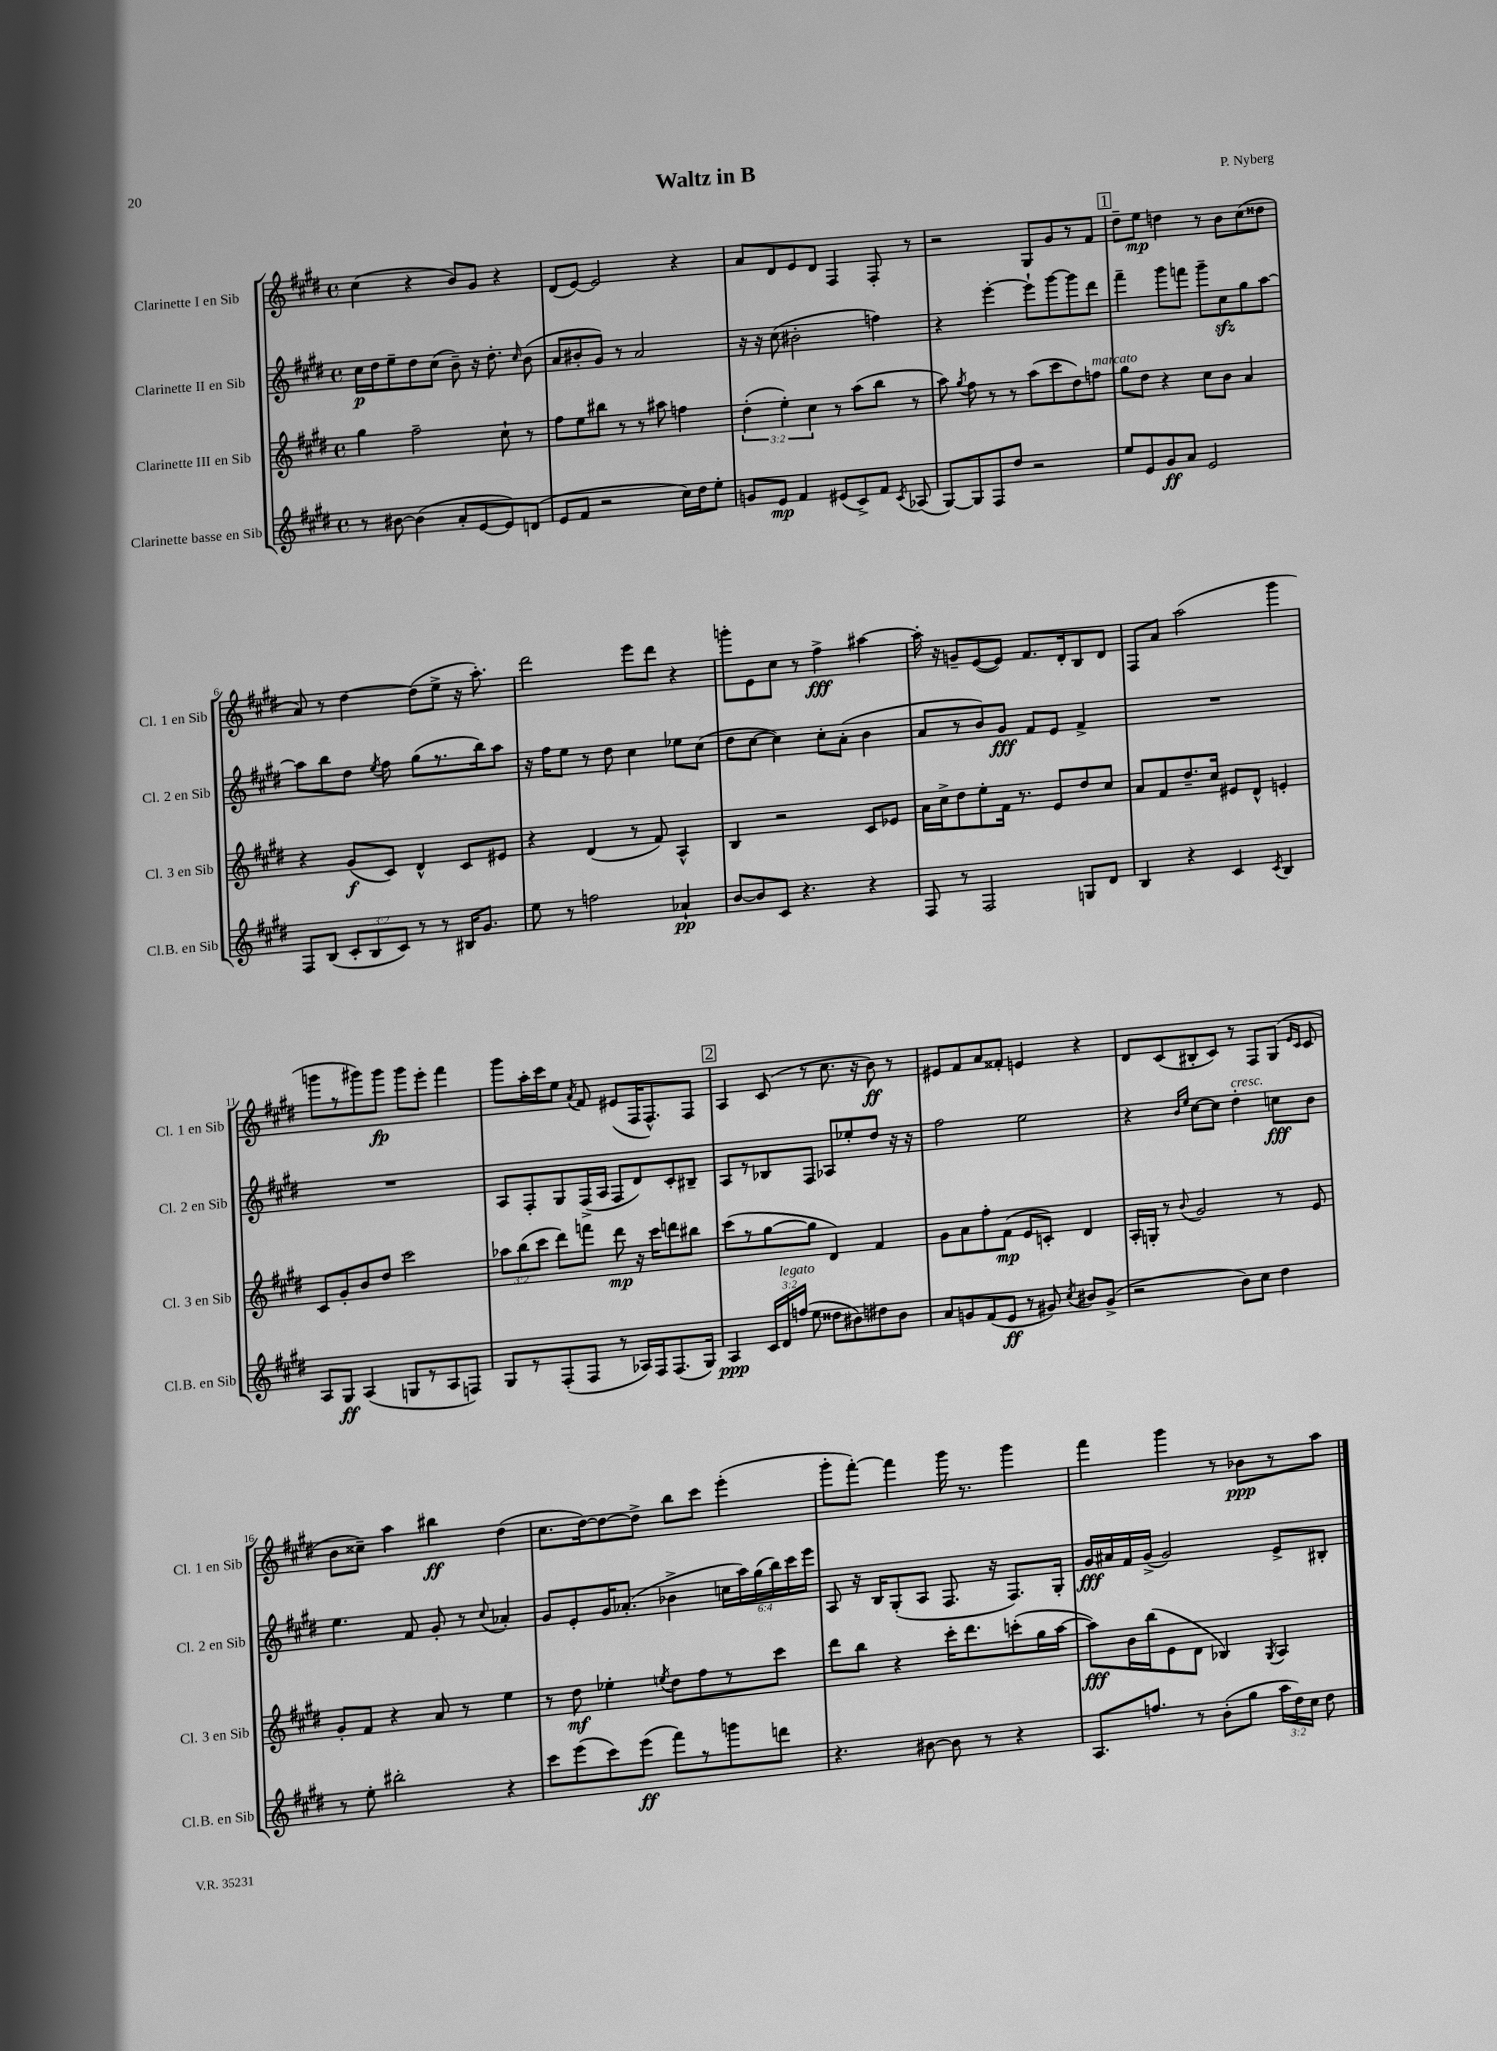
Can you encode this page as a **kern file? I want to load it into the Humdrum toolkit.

**kern	**kern	**kern	**kern
*staff4	*staff3	*staff2	*staff1
*clefG2	*clefG2	*clefG2	*clefG2
*k[f#c#g#d#]	*k[f#c#g#d#]	*k[f#c#g#d#]	*k[f#c#g#d#]
*M4/4	*M4/4	*M4/4	*M4/4
*met(c)	*met(c)	*met(c)	*met(c)
8r	4gg#	16cc#	(4cc#
.	.	16dd#	.
[8b#	.	8ee~	.
(4b#]	2ff#~	8dd#	4r
.	.	(8cc#	.
8a'	.	8b~)	8b)
[8e	.	16r	8g#
.	.	8.dd#'	.
8e])	8cc#`	.	4r
.	.	16qqcc#	.
(8d	8r	(8b	.
=	=	=	=
8e	8ff#	8a	(8d#
8f#	8ee	8b#'	[8e)
2r	8bb#	8g#)	2e]
.	8r	8r	.
.	8r	2a	.
.	8aa#	.	.
16cc#)	4ff	.	4r
16dd#	.	.	.
8ee'	.	.	.
=	=	=	=
8g	(6dd#'	16r	8a
.	.	16r	.
8e	.	(8cc#	8d#
.	6ee')	.	.
4f#	.	2b#'	8e
.	6cc#	.	.
.	.	.	8d#
(8e#	8r	.	4F#
8c#^)	(8aa	.	.
8f#	8bb	4ff)	8F#'
8qc#	.	.	.
(8A-	8r	.	8r
=	=	=	=
[8G#)	8aa)	4r	2r
.	8qgg#	.	.
8G#]	8ff#	.	.
8F#	8r	[4eee'	.
8dd#	8r	.	.
2r	(8aa	8eee`]	8G#
.	8ccc#	[8ggg#	8g#
.	8dd#)	8ggg#]	8r
.	8ff	8ddd#	8f#
=	=	=	=
8ee	8gg#	4fff#~	8dd#~
8e	8dd#	.	8ee
8g#	4r	8ggg#	4dd
8a	.	8fff	.
2e	8cc#	8ggg#~	8r
.	8b	8cc#	8b
.	4a	8gg#	(8cc#
.	.	[8aa	8dd##
=	=	=	=
8F#	4r	8aa]	8a)
(8B	.	8bb	8r
12c#'	(8g#	8dd#	[4dd#
12B	.	.	.
.	.	8qee	.
.	8c#)	8ff#	.
12c#)	.	.	.
8r	4d#^^	(8gg#	(8dd#]
8r	.	8.r	8ee^
16B#	8c#	.	16r
8.g#	.	16bb)	8.aa')
.	8e#	8aa	.
=	=	=	=
8ee	4r	16r	2ddd#
.	.	16ff#	.
8r	.	8ee	.
2ff	(4d#	8r	.
.	.	8dd#	.
.	8r	4cc#	8eee
.	8f#)	.	8ddd#
4a-`	4A^^	8ee-	4r
.	.	(8cc#	.
=	=	=	=
[8b	4B	8dd#	8ggg'
8b]	.	[8cc#	8e
8c#	2r	4cc#])	8cc#
4.r	.	.	8r
.	.	8cc#'	4ff#^
.	.	(8a'	.
4r	8c#	4b	[4aa#
.	8e-	.	.
=	=	=	=
8F#	16a	8a	16aa#']
.	16cc#^	.	16r
8r	8dd#	8r	8g~
2F#	8ee'	8b)	([8e
.	16f#	8g#	8e])
.	8.r	.	.
.	.	8f#	8.f#
.	8e	8e	.
.	.	.	16d#'
8G	8dd#	4f#^	8B
8d#	8cc#	.	8d#
=	=	=	=
4B	8a	1r	8F#
.	8f#	.	8a
4r	8.dd#~	.	(2aa
.	16cc#	.	.
4c#	8e#	.	.
.	8d#^^	.	.
8qc#	.	.	.
4B	4e'	.	4ggg#
=	=	=	=
8A	8c#	1r	8ggg
8G#	8g#'	.	8r
(4A	8b	.	8ggg#)
.	8dd#	.	8ggg#
8G	2ccc#	.	8ggg#
8r	.	.	8eee'
8A	.	.	4fff#
8F)	.	.	.
=	=	=	=
8G#	12aa-	8A	8ggg#
.	(12bb	.	.
8r	.	8F#'	16aa'
.	12ccc#	.	.
.	.	.	16ccc#
(8F#'	8ddd#)	8G#	8ee
.	.	.	8qa
8F#	8fff	(16F#^	8f#
.	.	16A	.
8r	8ddd#	8F#	(8e#
16A-)	16r	8d#)	16F#
16F#	16ccc#	.	8.F#^^)
(8.F#	8ddd	8c#'	.
.	8bb#	8B#~	8F#
16G#)	.	.	.
=	=	=	=
4A	(8ccc#	8A	4A
.	8r	8r	.
24c#	[8gg#	8B-	(8c#
24d#	.	.	.
(24ff	.	.	.
8ee	8gg#]	8F#	8r
8dd##	4d#)	8A-	8.cc#
8b#)	.	8ee-'	.
.	.	.	16r
8dd#	4f#	8dd#	8b)
8b#	.	16r	8r
.	.	16r	.
=	=	=	=
8a	8g#	2ff#	8e#
8g	8a	.	8f#
(8f#	8ff#'	.	8a
8e	(8f#	.	8f##'
8r	8e	2ee	4e
8g#)	8c')	.	.
8qcc#	.	.	.
8b#	4d#	.	4r
(8g#^	.	.	.
=	=	=	=
2r	16A'	4r	8d#
.	16G'	.	.
.	8r	.	(8c#
.	.	16qqb	.
.	8qqb	16qqee	.
.	2g#	[8cc#	8B#'
.	.	8cc#]	8c#)
8b)	.	4dd#'	8r
8cc#	.	.	8F#
4dd#	8r	8cc	(8G#
.	.	.	16qqe
.	.	.	16qqc#
.	8e	8b	8c#
=	=	=	=
8r	8g#'	4.ee	8b
8ee'	8f#	.	8cc##~)
2bb#'	4r	.	4aa
.	.	8f#	.
.	8a	8g#'	4bb#
.	8r	8r	.
.	.	8qqcc#	.
4r	4ee	4a-'	(4dd#
=	=	=	=
8ccc#	8r	8g#	8.cc#
(8eee	8dd#	8e'	.
.	.	.	[16dd#)
8ccc#)	4ee-'	16g#	8dd#_
.	.	(8.a-'	.
(8eee	.	.	8dd#^]
.	8qee	.	.
8fff#)	8dd#	4b-^	8bb
8r	8ff#	.	8ccc#
8ggg	8r	24cc	(4eee'
.	.	24aa)	.
.	.	(24gg#	.
8ddd	8ccc#	24bb)	.
.	.	24ccc#	.
.	.	24eee	.
=	=	=	=
4.r	8ddd#	8A	8ggg#'
.	8bb	16r	[8fff#')
.	.	16B	.
.	4r	(8G#'	4fff#]
[8b#	.	8A	.
8b#]	16ccc#'	8.F#	16ggg#
.	8.ddd#	.	8.r
8r	.	.	.
.	.	16r	.
4r	(8ccc'	8.F#)	4ggg#
.	16gg#	.	.
.	[16aa	16G#'	.
=	=	=	=
8.A	8aa])	16g#	4fff#
.	.	16a#	.
.	16b	16f#	.
8.ff	(16bb	(16g#^	.
.	8e	2g#)	4ggg#
8r	8d#	.	.
(8b'	4B-)	.	8r
8gg#	.	.	8b-
.	8qG#	.	.
24aa	4A	8e^	8r
24dd#)	.	.	.
24cc#	.	.	.
8dd#	.	8B#'	8aa
==	==	==	==
*-	*-	*-	*-
